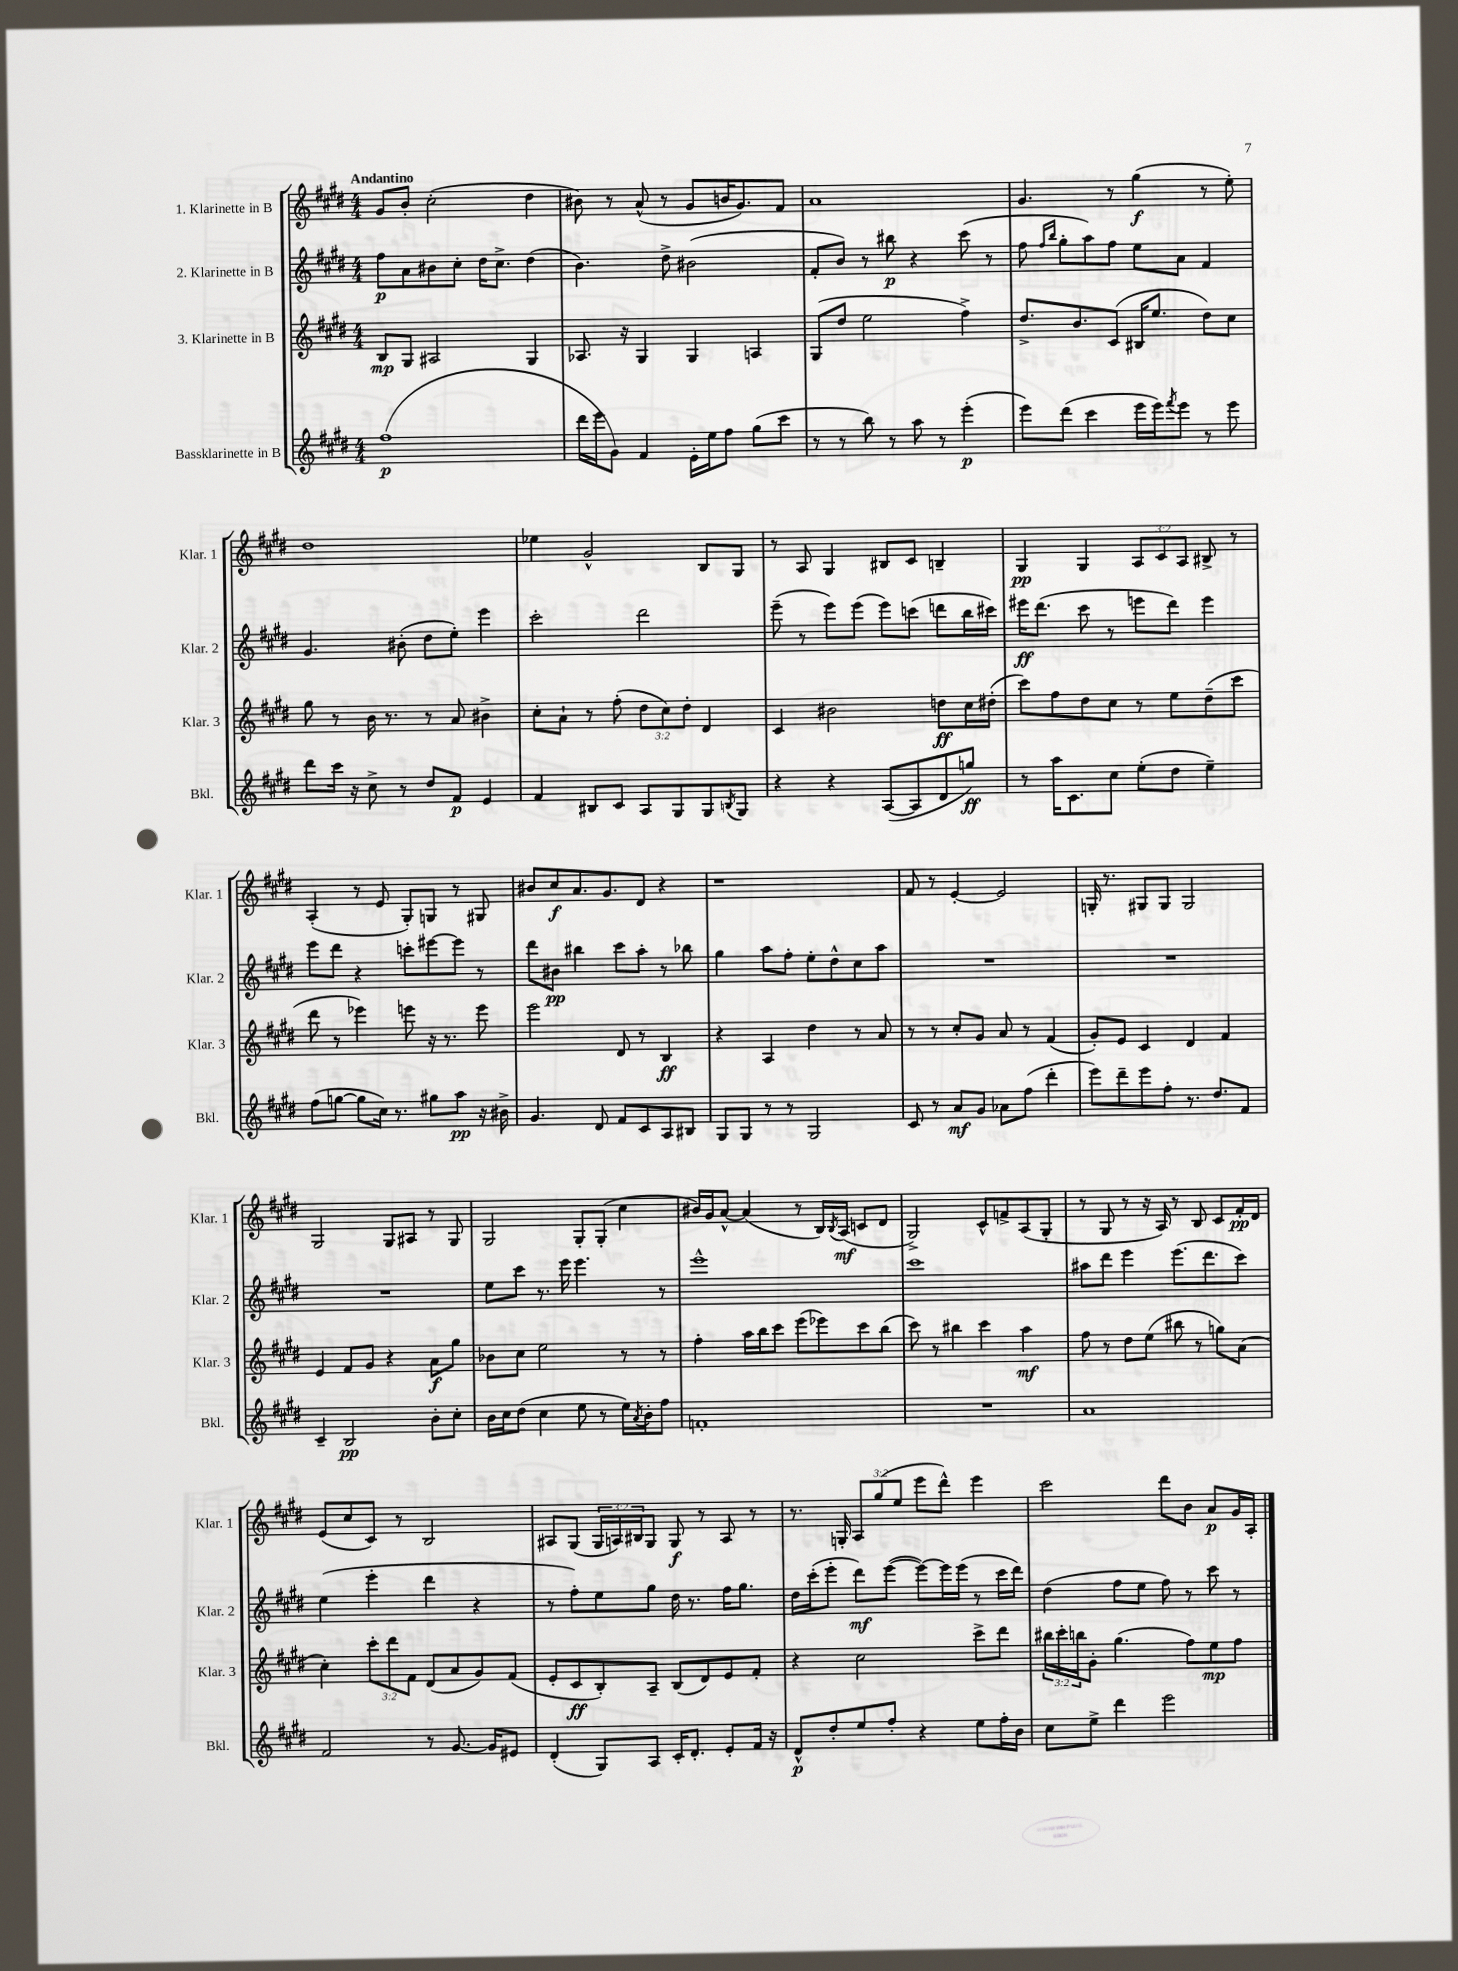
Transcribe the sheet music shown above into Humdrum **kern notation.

**kern	**kern	**kern	**kern
*staff4	*staff3	*staff2	*staff1
*clefG2	*clefG2	*clefG2	*clefG2
*k[f#c#g#d#]	*k[f#c#g#d#]	*k[f#c#g#d#]	*k[f#c#g#d#]
*M4/4	*M4/4	*M4/4	*M4/4
(1ff#	8B	8ff#	8g#
.	8G#	8a	8b'
.	2A#	8b#	(2cc#'
.	.	8cc#'	.
.	.	16dd#	.
.	.	8.cc#^	.
.	4G#	(4dd#	4dd#
=	=	=	=
16ddd#	8.A-	4.b)	8b#)
16eee	.	.	.
8g#)	.	.	8r
.	16r	.	.
4f#	4G#	.	(8a^^
.	.	8dd#^	8r
16e'	4G#	(2b#	8g#
16ee	.	.	.
8ff#	.	.	16b
.	.	.	8.g#)
(8gg#	4A	.	.
8ccc#	.	.	8f#
=	=	=	=
8r	(8G#	8f#'	1a
8r	8dd#	8b)	.
8bb)	2ee	8r	.
8r	.	8bb#	.
8aa	.	4r	.
8r	.	.	.
(4eee'	4ff#^)	(8ccc#	.
.	.	8r	.
=	=	=	=
8eee)	8.dd#^	8ff#	4.g#
.	.	16qqff#	.
.	.	16qqbb	.
(8ddd#	.	8gg#'	.
.	8.b	.	.
4ccc#	.	8aa)	.
.	(8c#	8ff#	8r
16eee	16B#	8ee	(4gg#
16eee)	8.ee	.	.
8qfff#	.	.	.
8eee	.	8a	.
8r	8dd#)	4f#	8r
8eee	8cc#	.	8ee')
=	=	=	=
8ddd#	8gg#	4.g#	1dd#
16ccc#	8r	.	.
16r	.	.	.
8cc#^	16b	.	.
.	8.r	.	.
8r	.	(8b#'	.
8dd#	8r	8dd#	.
8f#	8a	8ee')	.
4e	4b#^	4eee	.
=	=	=	=
4f#	8cc#'	2ccc#'	4ee-
.	8a`	.	.
8B#	8r	.	2g#^^
8c#	(8ff#'	.	.
8A	12dd#	2ddd#	.
.	12cc#)	.	.
8G#	.	.	.
.	12dd#'	.	.
8G#	4d#	.	8B
8qB	.	.	.
8G#	.	.	8G#
=	=	=	=
4r	4c#	(8eee~	8r
.	.	8r	8A
4r	2b#	8eee)	4G#
.	.	(8eee	.
([8A	.	8eee)	8B#
8A]	.	(8ccc	8c#
8d#	8dd	8ddd	4B~
8gg)	16cc#	16bb	.
.	(16dd#'	16ccc#)	.
=	=	=	=
8r	8ccc#)	16eee#	4G#
.	.	(8.ddd#	.
16aa	8ff#	.	.
8.c#	.	.	.
.	8dd#	8ccc#	4G#
8cc#	8cc#	8r	.
(8ee'	8r	8eee	12A
.	.	.	12c#
8dd#	8ee	8ddd#)	.
.	.	.	12A
4ee~)	(8dd#~	4eee	8B#^
.	8ccc#	.	8r
=	=	=	=
(8ff#	8ddd#	8eee	(4A'
[8gg	8r	8ddd#	.
8gg]	4eee-)	4r	8r
16cc#)	.	.	8e
8.r	.	.	.
.	8eee	8ccc'	8G#')
8gg#	16r	[8eee#	8G
.	8.r	.	.
8aa	.	8eee#]	8r
16r	8eee	8r	8G#
16b#^	.	.	.
=	=	=	=
4.g#	2eee	8ddd#	8b#
.	.	8b#	8cc#
.	.	4bb#	8.a
8d#	.	.	.
.	.	.	8.g#
8f#	8d#	8ccc#	.
8c#	8r	8aa'	8d#
8A	4B	8r	4r
8B#	.	8bb-	.
=	=	=	=
8G#	4r	4gg#	1r
8G#	.	.	.
8r	4A	8aa	.
8r	.	8ff#'	.
2G#	4dd#	8ee'	.
.	.	8dd#^^	.
.	8r	8cc#	.
.	8a	8aa	.
=	=	=	=
8c#	8r	1r	8f#
8r	8r	.	8r
8a	8cc#'	.	[4e'
8g#	8g#	.	.
8a-	8a	.	2e]
(8ff#	8r	.	.
4ddd#'	(4f#	.	.
=	=	=	=
8eee)	8g#')	1r	16G'
.	.	.	8.r
8ddd#~	8e	.	.
8eee	4c#	.	8G#
8ff#'	.	.	8G#
8.r	4d#	.	2G#
8.dd#	.	.	.
.	4f#	.	.
8f#	.	.	.
=	=	=	=
4c#~	4e	1r	2G#
2B	8f#	.	.
.	8g#	.	.
.	4r	.	8G#
.	.	.	8A#
8b'	8a	.	8r
8cc#'	8gg#	.	8G#
=	=	=	=
16b	8b-	8ee	2G#
16cc#	.	.	.
(8dd#	8cc#	8ccc#	.
4cc#	2ee	8.r	.
.	.	16eee	.
8ee	.	4.eee	8G#'
8r	.	.	(8G#'
16ee)	8r	.	4cc#
8qa	.	.	.
16b'	.	.	.
8ff#	8r	8r	.
=	=	=	=
1f'	4ff#'	1eee^^	16b#)
.	.	.	16g#
.	.	.	[8a^^
.	16aa	.	(4a]
.	16bb	.	.
.	8ccc#	.	.
.	(8eee	.	8r
.	8eee-)	.	16B)
.	.	.	8qB
.	.	.	(16A
.	8ccc#	.	8c
.	(8bb	.	8d#
=	=	=	=
1r	8ccc#)	1ccc#	2G#^)
.	8r	.	.
.	4bb#	.	.
.	4ccc#	.	8c#^^
.	.	.	8f^
.	4aa	.	(8A
.	.	.	8G#'
=	=	=	=
1a	8ff#	8aa#	8r
.	8r	8ddd#	8G#
.	8dd#	4eee	8r
.	(8ee	.	16r
.	.	.	16A)
.	8bb#	(8.eee	8r
.	8r	.	8B
.	.	8.ddd#	.
.	8gg)	.	8c#
.	(8a	8ccc#)	16f#'
.	.	.	16d#
=	=	=	=
2f#	4cc#')	(4ee	(8e
.	.	.	8cc#
.	12ccc#'	4eee'	8c#)
.	12ddd#	.	.
.	.	.	8r
.	12f#	.	.
8r	(8d#	4ddd#	2B
[8.g#	8a	.	.
.	8g#)	4r	.
16g#]	.	.	.
8e#	(8f#	.	.
=	=	=	=
(4d#'	8e'	8r	8A#
.	8c#	8ff#')	(8G#
8G#)	8B')	8ee	24G#
.	.	.	24A)
.	.	.	24B#
8A	8A~	8gg#	8G#
16c#'	(8B	16dd#	8G#
8.d#'	.	8.r	.
.	8d#)	.	8r
8e'	8e	16ff#	8A
.	.	8.gg#	.
16f#	8f#'	.	8r
16r	.	.	.
=	=	=	=
8d#^^	4r	16dd#	8.r
.	.	(16ccc#'	.
8dd#'	.	8eee'	.
.	.	.	16G'
8ee	2cc#	8ddd#)	12A
.	.	.	(12gg#
8ff#'	.	([8eee	.
.	.	.	12ee
4r	.	8eee_)	8eee
.	.	16eee]	8ddd#^^)
.	.	(16eee	.
8ee	8ccc#^	8r	4eee
16ff#'	8ddd#	16ccc#	.
16b	.	16ddd#)	.
=	=	=	=
8cc#	24bb#	(4dd#	2ccc#
.	24ccc#'	.	.
.	24bb	.	.
8ee^	8g#'	.	.
4ddd#	(4.gg#	8ff#	.
.	.	8ee	.
2eee	.	8ff#)	8ddd#
.	8ff#)	8r	8b
.	8ee	8ccc#	8a
.	8ff#	8r	16g#
.	.	.	16A'
==	==	==	==
*-	*-	*-	*-
